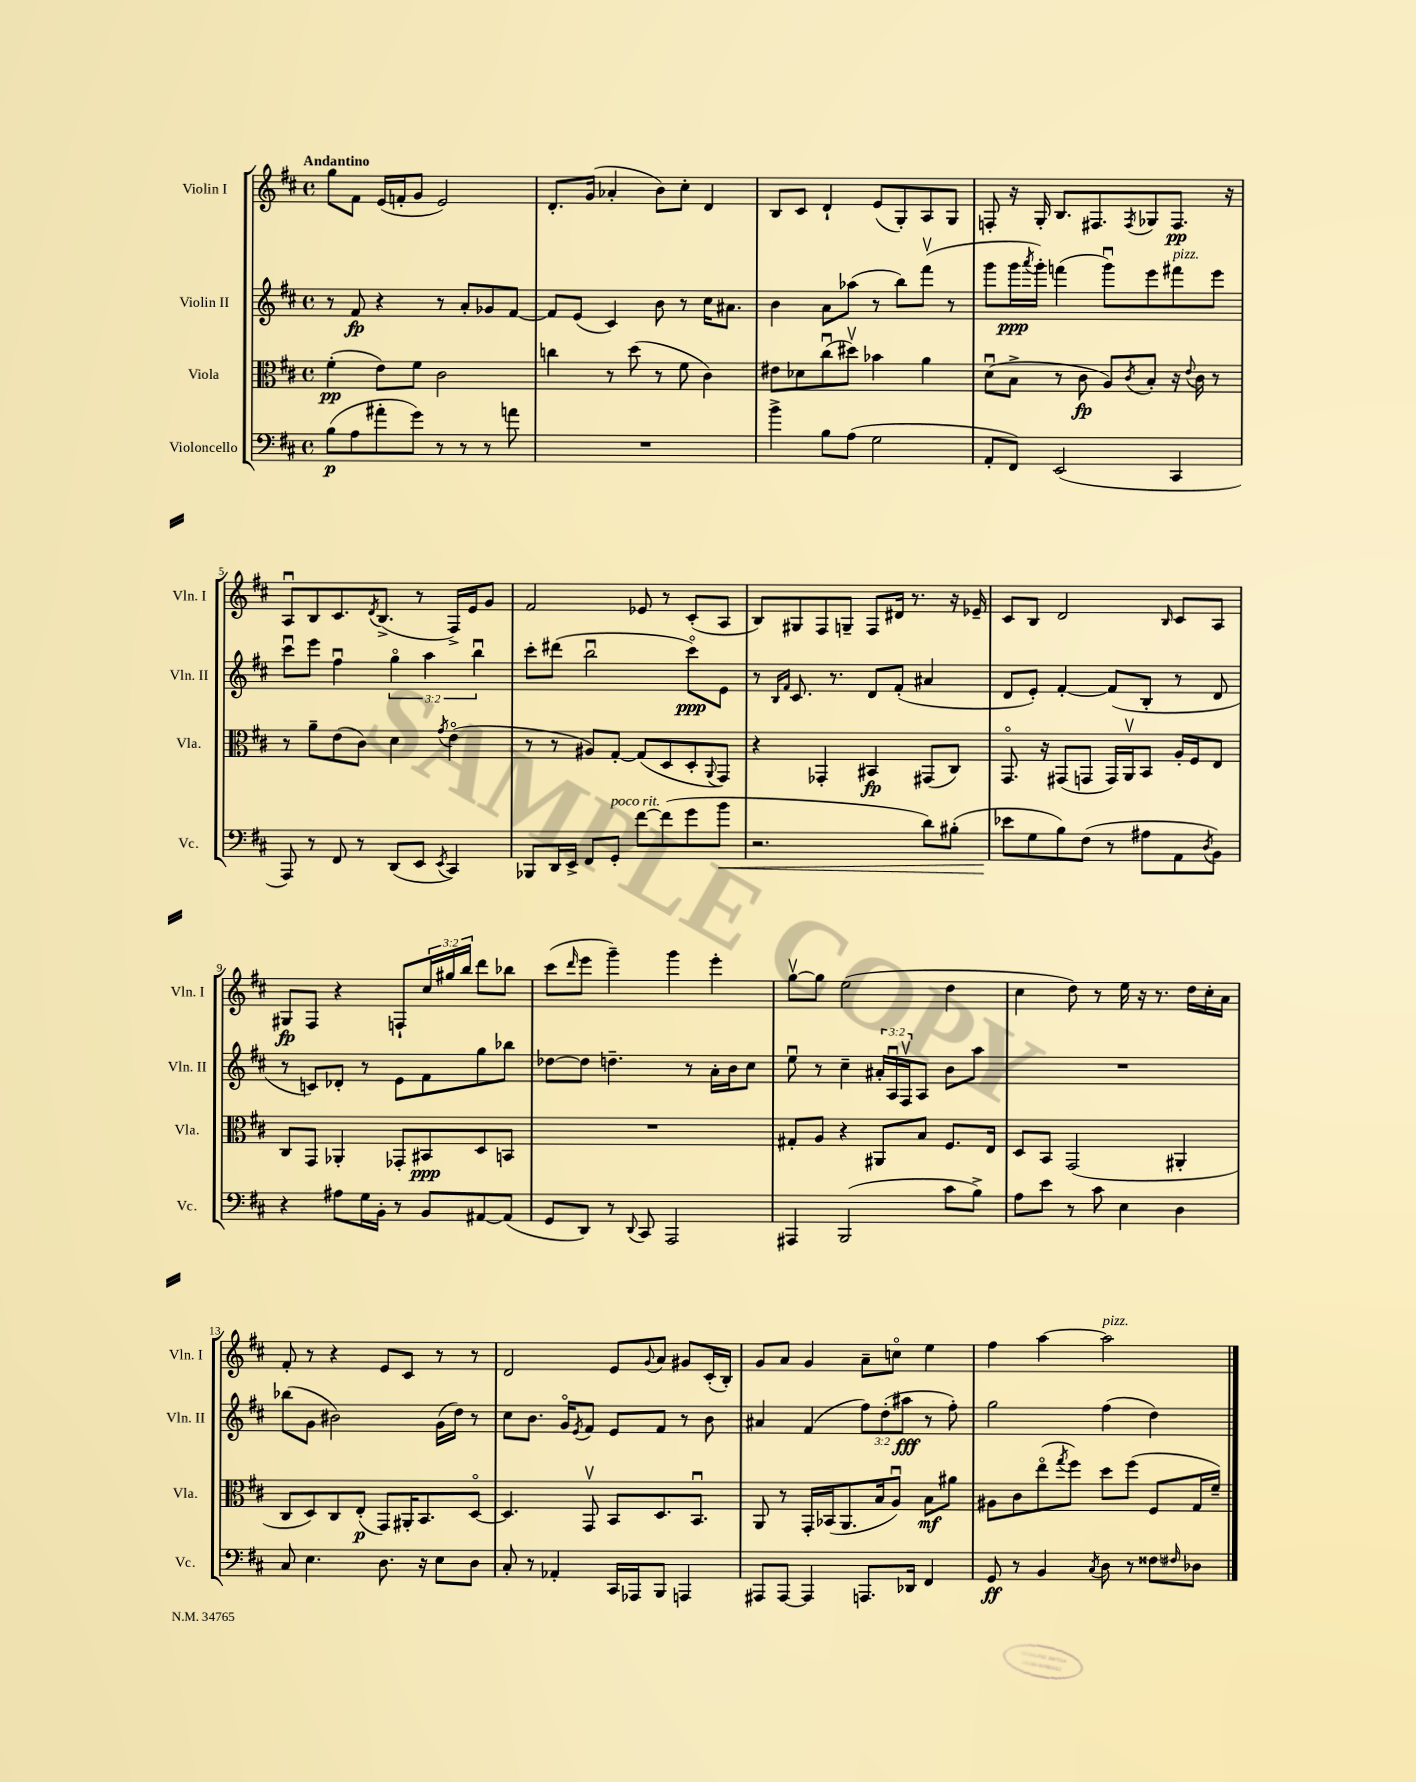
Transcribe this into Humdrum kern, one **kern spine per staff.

**kern	**kern	**kern	**kern
*staff4	*staff3	*staff2	*staff1
*clefF4	*clefC3	*clefG2	*clefG2
*k[f#c#]	*k[f#c#]	*k[f#c#]	*k[f#c#]
*M4/4	*M4/4	*M4/4	*M4/4
*met(c)	*met(c)	*met(c)	*met(c)
(8B	(4f#'	8r	8gg
8A	.	8f#	8f#
8a#'	8e)	4r	(16e
.	.	.	16f'
8g)	8f#	.	8g
8r	2c#	8r	2e)
8r	.	8a'	.
8r	.	8g-	.
8a	.	[8f#	.
=	=	=	=
1r	4cc	8f#]	8.d'
.	.	(8e	.
.	.	.	(16g
.	8r	4c#)	4a-'
.	(8dd	.	.
.	8r	8b	8b)
.	8f#	8r	8cc#'
.	4c#)	16cc#	4d
.	.	8.a#	.
=	=	=	=
4b^	8e#	4b	8B
.	8d-	.	8c#
8B	(8cc#u	8a	4d`
(8A	8dd#v)	(8aa-	.
2G	4b-	8r	(8e
.	.	8bb)	8G')
.	4a	(8fff#v	8A
.	.	8r	8G
=	=	=	=
8AA'	(8du	8ggg	8F'
8FF#)	8B^	16ggg	16r
.	.	8qaaa	.
.	.	16ggg')	16G'
(2EE	8r	(4fff	8.B
.	8c#	.	.
.	.	.	8.F#
.	8A)	8gggu)	.
.	8qc#	.	8qF#
.	8B'	8eee	8G-
4CC#	16r	8fff#	8.F#
.	8qqe	.	.
.	16c#	.	.
.	8r	8eee	.
.	.	.	16r
=	=	=	=
8AAA)	8r	8ccc#u	8Au
8r	8a~	8eee	8B
8FF#	(8e	4ff#u	8.c#
8r	8c#)	.	.
.	.	.	8qd
.	.	.	(8.B^
(8DD	4d	6ggo	.
8EE	.	.	8r
.	.	6aa	.
8qEE	8qg	.	.
4CC#)	(4eo	.	16F#^)
.	.	.	16e
.	.	6bbu	.
.	.	.	8g
=	=	=	=
8BBB-	8r	8ccc#'	2f#
16DD	8r	(8ddd#	.
16EE^	.	.	.
8FF#	8A#)	2bbu	.
8GG'	[8G'	.	.
[8f#	(8G]	.	8e-
(8f#]	8D	.	8r
8g	8D'	8ccc#o)	(8c#'
.	8qqAA	.	.
8b	8GG)	8e	8A
=	=	=	=
2.r	4r	8r	8B)
.	.	16qqB	.
.	.	16qqf#	.
.	.	8.c#	8G#
.	4GG-'	.	8F#
.	.	8.r	.
.	.	.	8G~
.	4BB#	8d	8F#
.	.	(8f#'	16d#
.	.	.	8.r
8d)	(8GG#	4a#	.
(8B#'	8C#)	.	16r
.	.	.	16e-~
=	=	=	=
8e-	8.GGo	8d	8c#
8G	.	8e')	8B
.	16r	.	.
8B)	(8GG#	[4f#'	2d
(8F#	8GG	.	.
8r	16GG)	(8f#]	.
.	16AAv	.	.
8A#	8BB	8B'	.
.	.	.	16qqB
8AA	16A'	8r	8c#
.	16F#	.	.
8qD	.	.	.
8BB)	8E	8d	8A
=	=	=	=
4r	8C#	8r	8G#
.	8GG	8c)	8F#
8A#	4AA-'	8d-'	4r
16G	.	8r	.
16BB'	.	.	.
8r	8GG-'	8e	8F`
8BB	8BB#	8f#	24cc#
.	.	.	24gg#
.	.	.	24bb
[8AA#	8D	8gg	8ddd
(8AA#]	8BB	8bb-	8bb-
=	=	=	=
8GG	1r	[8dd-	(8ccc#
.	.	.	16qqddd
8DD)	.	8dd-]	8eee
8r	.	4.dd~	4ggg~)
8qqDD	.	.	.
8CC#	.	.	.
2AAA	.	.	4ggg
.	.	8r	.
.	.	16a'	4eee'
.	.	16b	.
.	.	8cc#	.
=	=	=	=
4AAA#	8G#'	8eeu	[8ggv
.	8A	8r	8gg]
(2BBB	4r	4cc#~	(2ee
.	8AA#	24a#'	.
.	.	24Au	.
.	.	24F#v	.
.	8B	8A	.
8c#	8.F#	8b	4dd
8B^)	.	8aa	.
.	16E	.	.
=	=	=	=
8A	8D	1r	4cc#
8e	8BB	.	.
8r	(2GG	.	8dd)
8c#	.	.	8r
4E	.	.	16ee
.	.	.	16r
.	.	.	8.r
4D	4AA#'	.	.
.	.	.	16dd
.	.	.	16cc#'
.	.	.	16a
=	=	=	=
8C#	8C#	(8bb-	8f#'
4.E	8D)	8g	8r
.	8C#	2b#)	4r
.	(8E'	.	.
8.D	8GG)	.	8e
.	16AA#'	.	8c#
16r	8.BB	.	.
8E	.	(16g	8r
.	.	16dd)	.
8D	[8Do	8r	8r
=	=	=	=
8C#'	4.D]	8cc#	2d
8r	.	8.b	.
4AA-'	.	.	.
.	.	16go	.
.	.	8qe	.
.	8GGv	8f#	.
16CC#	8BB	8e	8e
16AAA-	.	.	.
.	.	.	8qqg
8BBB	8.D	8f#	8a
4AAA	.	8r	8g#
.	8.BBu	.	.
.	.	8b	(16c#'
.	.	.	16B')
=	=	=	=
8AAA#	8AA	4a#	8g
[8AAA#	8r	.	8a
4AAA#]	16GG'	(4f#	4g
.	(16BB-	.	.
.	8.AA	.	.
8.AAA	.	12ff#)	8a~
.	16B	.	.
.	.	(12dd'	.
.	8Au)	.	8cco
.	.	12aa#	.
16DD-	.	.	.
4FF#	8B	8r	4ee
.	8a#	8ff#')	.
=	=	=	=
8GG	8A#	2gg	4ff#
8r	8c#	.	.
4BB	(8eeo	.	[4aa
.	8qgg	.	.
.	8ff#)	.	.
8qC#	.	.	.
8D	8dd	(4ff#	2aa]
8r	(8ff#	.	.
8F##	8F#	4dd)	.
16qqF#	.	.	.
8D-	16G	.	.
.	16f#~)	.	.
==	==	==	==
*-	*-	*-	*-
